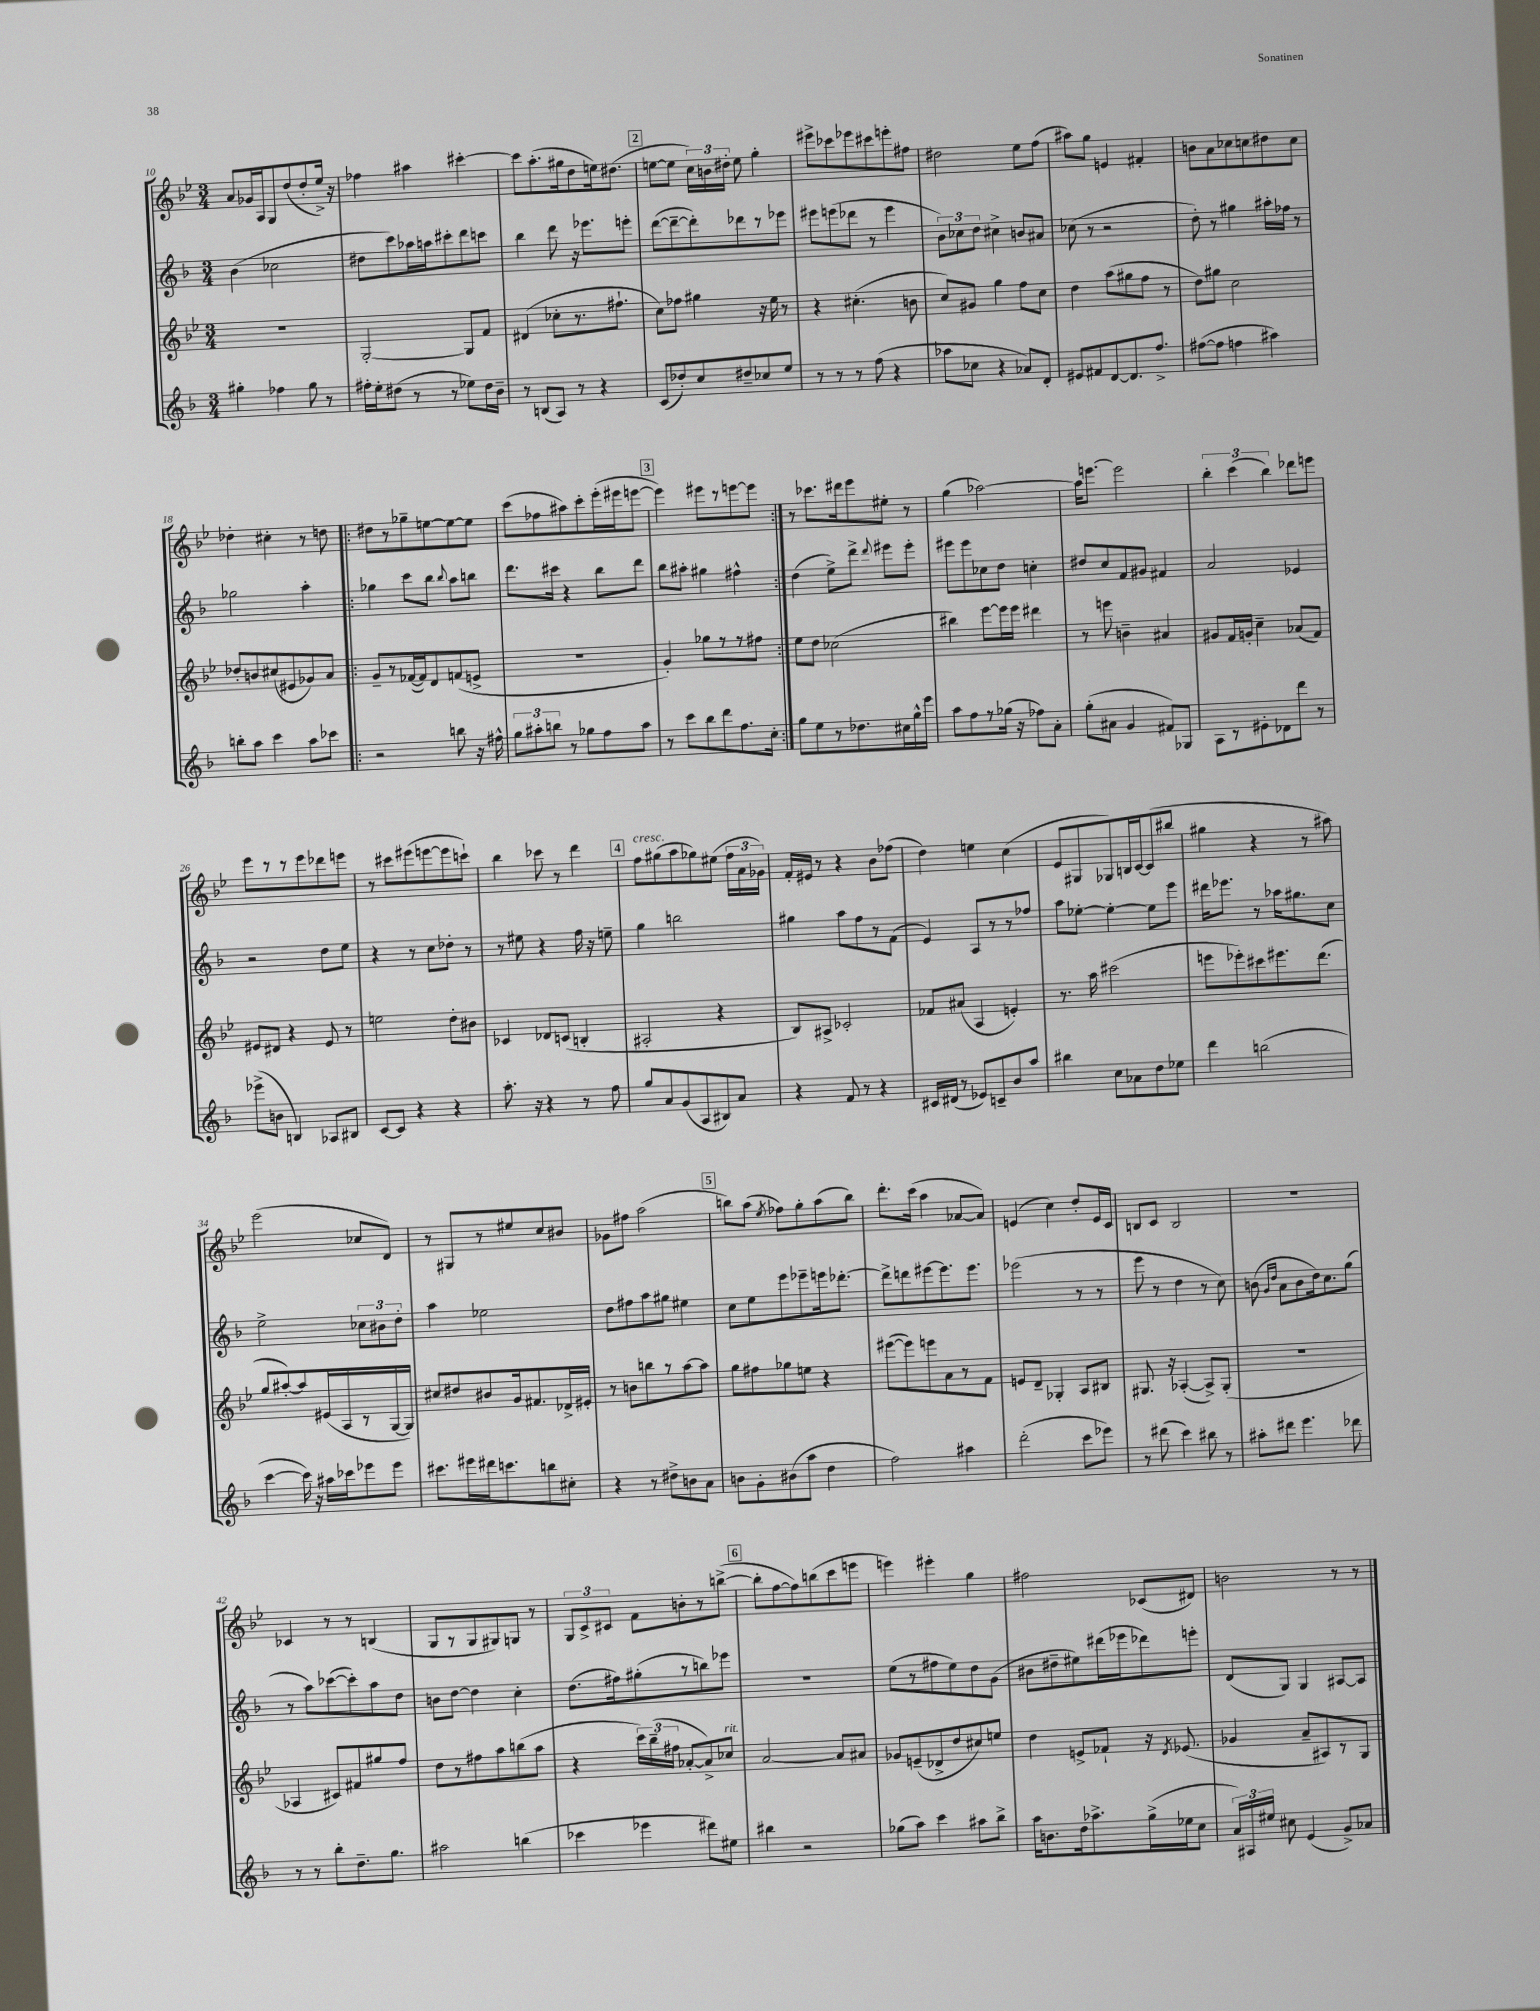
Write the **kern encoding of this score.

**kern	**kern	**kern	**kern
*staff4	*staff3	*staff2	*staff1
*clefG2	*clefG2	*clefG2	*clefG2
*k[b-]	*k[b-e-]	*k[b-]	*k[b-e-]
*M3/4	*M3/4	*M3/4	*M3/4
4gg#'\	2.r	(4b-\	8a/L
.	.	.	16g-/L
.	.	.	16A/J
4ff-\	.	2cc-\	8G/
.	.	.	(8dd/
8gg#\	.	.	8dd'/
8r	.	.	16ee-^/Jk)
.	.	.	16r
=	=	=	=
16ff#'\LL	[2G'/	8dd#\L	4ff-\
16ee'\J	.	.	.
(8dd#\J	.	8ccc\)	.
8r	.	16aa-\L	4aa#\
.	.	16aa\J	.
8r	.	8ccc#'\	.
8ee-\L)	8G/]L	8ddd\	[4ccc#'\
16dd#\L	8f/J	8ccc\J	.
16b-~\JJ	.	.	.
=	=	=	=
8r	(4d#/	4bb-\	8ccc#\]L
(8B/L	.	.	(8.aa'\
8A/J)	8cc-'\L	8ddd\	.
.	.	.	16gg#\k
8r	8.r	16r	8dd\
.	.	8.eee-\L	.
4r	.	.	16ee\k)
.	8.ff#`\J	.	(8.dd#\J
.	.	8eee'\J	.
=	=	=	=
(8c/L	8cc\L)	([8ddd\L	[8ee\L
8dd-'/)	8ff-\J	8ddd~\_	8ee\]J
8cc/	4gg#\	8ddd'\])	24cc\LL)
.	.	.	24b\
.	.	.	24dd#'\JJ
8dd#~/	.	8ddd-\	8ee\
8cc-/	16r	8r	4gg'\
.	16ee-\	.	.
8ee/J	8r	8eee-\J	.
=	=	=	=
8r	4r	8eee#\L	8eee#^\L
8r	.	(8eee\	8ccc-\
8r	(4.cc#'\	8ddd-\J	8eee-\
(8ff\	.	8r	8ccc#\
4r	.	4eee\	8eee'\
.	8b\	.	8ff#\J
=	=	=	=
8aa-\L	8cc/L)	12b-\L)	2dd#\
.	.	12cc-\	.
8cc-\J	8g#/J	.	.
.	.	12dd\J	.
4r	4gg\	4cc#^\	.
8a-/L)	8ff\L	8b/L	8ee-\L
8d'/J	8cc\J	8a#/J	(8ff\J
=	=	=	=
8e#/L	4dd\	(8cc-\	8aa#\L)
8f#/	.	8r	8gg\J
[8d/	(8aa\L	2r	4e/
8.d/]	8gg#\	.	.
.	8ff\J	.	4f#'/
8.ff^/J	.	.	.
.	8r	.	.
=	=	=	=
([8ff#\L	8dd\L)	8dd'\)	8b\L
8ff#\]J	8gg#\J	8r	8a\
4ff\	2cc\	4gg#\	8cc-\
.	.	.	8cc\
4aa#\)	.	16aa#'\LL	8dd#\
.	.	16ff-\JJ	.
.	.	8r	8cc\J
=	=	=	=
8bb'\L	8dd-'/L	2gg-\	4dd-'\
8aa\J	8b/	.	.
4ccc\	(8cc#/	.	4cc#'\
.	8e#/	.	.
8aa\L	8g-/)	4aa'\	8r
8ccc-\J	8a/J	.	8dd\
=!|:	=!|:	=!|:	=!|:
2r	8g~/L	4gg-\	8dd#\L
.	8r	.	8r
.	([16f-/L	8ccc\L	8gg-~\
.	16f-/]J)	.	.
.	8d/	8bb-\J	[8ee\
.	.	8qqbb-/	.
8bb\	(8f/	8aa\L	8ee\_
16r	8e^/J	8bb\J	8ee\]J
16ff#^^\	.	.	.
=	=	=	=
12gg\L	2.r	8.ddd\L	(8ccc\L
12aa#'\	.	.	.
.	.	.	8ff-\
12bb\J	.	.	.
.	.	16ccc#\Jk	.
8r	.	4r	8aa#\)
8gg-\L	.	.	8ccc'\
8ff\	.	8bb-\L	(16eee-'\L
.	.	.	16eee#\J
8aa#\J	.	8ddd\J	[8eee\J
=	=	=	=
8r	4g'/)	8bb-\L	4eee\])
8ccc\L	.	8aa#'\J	.
8bb-\	8gg-\L	4gg#\	8eee#\L
8ddd\	8r	.	8r
8.ff\	8r	4ff#^^\	[8eee\
.	8ff#\J	.	8eee\]J
16cc'\Jk	.	.	.
=:|!	=:|!	=:|!	=:|!
8gg\L	8ee-\L	(4dd\	8r
8ee\	8dd\J	.	8.ccc-\L
8r	(2cc-\	8ee^\L)	.
.	.	.	16ddd#\k
8.dd-\	.	8ddd^\J	8eee-\
.	.	8qqddd/	.
.	.	8eee#\L	8ee#'\J
16cc#\L	.	.	.
16gg^^\	.	8eee#'\J	8r
16eee\JJ	.	.	.
=	=	=	=
8aa\L	4bb#\)	8eee#\L	(4gg\
8ff\	.	8eee#\	.
8r	[8eee-\L	8cc-\	[2aa-\)
(16gg-\Jk	16eee-\]L	8dd\J	.
16r	16eee-\JJ	.	.
8ff-\L)	4ddd#\	4cc'\	.
8a'\J	.	.	.
=	=	=	=
(8gg'\L	8r	8dd#/L	16aa-\]LK
.	.	.	[8.eee\J
8a#\J	8eee\	8cc/	.
4g/	4b~\	8f/	2eee\]
.	.	8g#/J	.
8f#/L)	4a#/	4f#/	.
8G-/J	.	.	.
=	=	=	=
8A\L	8g#/L	2a/	6bb-'\
8r	16f/L	.	.
.	.	.	(6ccc\
.	16g'/JJ	.	.
8e#'\	4cc~\	.	.
.	.	.	6bb-\)
8d-\	.	.	.
8ddd\J	(8a-/L	4e-/	8ddd-\L
8r	8f/J)	.	8eee\J
=	=	=	=
(8eee-^\L	8e#/L	2r	8eee-\L
8b\J	8d#/J	.	8r
4B/)	4r	.	8r
.	.	.	8eee-\
8A-/L	8e#/	8dd\L	8ddd-\
8B#/J	8r	8ee\J	8eee\J
=	=	=	=
[8c/L	2ee\	4r	8r
8c/]J	.	.	8ccc#\L
4r	.	8r	(8eee#\
.	.	8cc\L	[8eee\
4r	8dd'\L	8dd-'\J	8eee\]
.	8b#\J	8r	8ccc`\J)
=	=	=	=
8.aa'\	4c-/	8r	4bb-\
.	.	8ee#\	.
16r	.	.	.
4r	8d-/L	4r	8ccc-\
.	(8c/J	.	8r
8r	4B'/	16ff\	4ddd\
.	.	16r	.
8ff\	.	8ee~\	.
=	=	=	=
8gg/L	2A#'/	4gg\	8ff\L
8a/	.	.	(8gg#\
(8g/	.	2bb\	8aa\
8A/	.	.	8gg-\)
8B#/)	4r	.	(8ee#\J
8a/J	.	.	24ff\LL
.	.	.	24a\
.	.	.	24g-\JJ)
=	=	=	=
4r	8B-/L)	4gg#\	16f'/LL
.	.	.	16e#/JJ
.	8A#^/J	.	8r
8f/	2c-'/	8aa\L	4r
8r	.	8ff\	.
4r	.	8r	8b-\L
.	.	(8f\J	(8ff-\J
=	=	=	=
16c#/LL	8f-/L	4e/)	4dd\)
(16d#/JJ	.	.	.
8r	(8a#/J	.	.
8e-/L)	4A/	8A/L	4ee\
8c~/	.	8r	.
8b-/	4e'/)	8r	(4cc\
8aa/J	.	8ff-/J	.
=	=	=	=
4bb#\	8.r	8aa\L	8e-/L
.	.	[8ee-'\J	8G#/
.	16aa\	.	.
8cc\L	(2ccc#\	4ee-'\_	8G-/)
8a-\	.	.	16B/L
.	.	.	[16c/J
8dd\	.	8ee-\]L	(8c/]
8ee-\J	.	8eee\J	8bb#/J
=	=	=	=
4ddd\	8eee\L	16ddd#\LK	4gg#\
.	.	8.eee-\J	.
.	8eee-'\)	.	.
(2bb\	8ccc#\	8r	4r
.	8.eee#\	16aa-\LK	.
.	.	8.gg#\	.
.	.	.	8r
.	(8.ddd\J	.	.
.	.	8cc\J	8aa#\)
=	=	=	=
[4ccc\	8gg/L	2ee^\	(2eee-\
.	[8aa#'/)	.	.
16ccc\])	8aa#/]	.	.
16r	.	.	.
16aa#\LL	(16e#/L	.	.
16ccc-\J	16A/	.	.
8eee-\	8r	12cc-\L	8cc-/L
.	.	12b#\	.
8eee-\J	[16G/	.	8d/J)
.	.	12dd'\J	.
.	16G/]JJ)	.	.
=	=	=	=
8.ccc#\L	8cc#/L	4aa\	8r
.	8dd#/	.	8G#/L
16eee#\L	.	.	.
16ddd#\J	8b#/	2ee-\	8r
8.ccc\	.	.	.
.	16g/k	.	8ee#/
.	8.f#/	.	.
8bb\	.	.	8cc/
8cc#'\J	16d-^/L	.	8b#/J
.	16e#'/JJ	.	.
=	=	=	=
4r	8r	8dd\L	8g-\L
.	8b\L	8ff#\	8ff#\J
8r	8bb\	8aa\	(2aa\
8dd#^\L	8r	8gg#\J	.
8b\	[8aa\	4ee#\	.
8a\J	8aa\]J	.	.
=	=	=	=
8b\L	8gg\L	8cc\L	8bb\L)
8g'\	8ff#\	8ee\	(8aa\J
.	.	.	8qee-/
(8b#\	8gg-\	8eee\	8ff-\L)
8aa\J	8ee\J	8eee-~\	8gg'\
4dd\	4r	16eee\k	(8aa\
.	.	[8.ddd-'\J	.
.	.	.	8bb\J)
=	=	=	=
2ff\)	([8eee#\L	8ddd-^\]L	8.ddd'\L
.	8eee#\])	8ddd\	.
.	.	.	(16ccc\Jk
.	8eee\	[8eee#\	4aa\
.	8a\	8.eee#\]	.
4aa#\	8r	.	[8a-/L
.	.	8.eee#\J	.
.	8f\J	.	8a-/]J)
=	=	=	=
(2ddd'\	8e/L	(2eee-\	(4e/
.	8d~/J	.	.
.	4G-'/	.	4cc\)
8ccc\L	8A/L	8r	8dd'/L
8eee-\J)	8B#/J	8r	16e/L
.	.	.	16c/JJ
=	=	=	=
8r	8.G#/	8eee\	8B/L
(8ddd#\	.	8r	8c/J
.	16r	.	.
4ccc\)	([4A-'/	4dd\	2B/
8bb#\	8A-^/]L)	8r	.
8r	(8G#'/J	8cc\)	.
=	=	=	=
8aa#'\L	2.r	(8b\	2.r
.	.	16qqg/LL	.
.	.	16qqdd/JJ	.
8ddd#\J	.	8a\L	.
4.eee\	.	8b\	.
.	.	16dd\k)	.
.	.	8.cc\	.
8ddd-\	.	(8gg\J	.
=	=	=	=
8r	4A-/	8r	4c-/
8r	.	8aa\L)	.
8bb-'\L	8c#/L)	([8ccc-\	8r
8.dd~\	8f#/	8ccc-'\])	8r
.	8gg#/	8aa\	(4B/
8.gg\J	.	.	.
.	8ff/J	8dd\J	.
=	=	=	=
2aa#\	8dd\L	8b\L	8G/L
.	8r	[8dd\J	8r
.	8ff#\	4dd\]	8G/
.	8aa\	.	8G#/)
(4bb\	(8bb\	4cc'\	8G/J
.	8aa\J	.	8r
=	=	=	=
4ccc-\	4r	(8.dd\L	12G/L
.	.	.	12c^/
.	.	.	12c#/J
.	.	16ff#\k)	.
4eee-\	24ccc\LL)	(8gg#'\	8f\L
.	(24bb-~\	.	.
.	24ff#\JJ	.	.
.	[8a-'/L	8r	8b'\
8ddd#\L)	8a-^/])	8bb\)	8r
8ee#\J	8cc-/J	8eee-\J	([8bb^\J
=	=	=	=
4bb#\	[2a/	2.r	8bb'\]L
.	.	.	[8ff\
2r	.	.	8ff\])
.	.	.	(8bb\
.	8a/]L	.	8ccc\
.	8a#/J	.	8eee\J
=	=	=	=
(8gg-\L	8g-/L	(8ee\L	4eee\)
8aa\J)	(8e~/	8r	.
4ccc\	8d-^/	8ff#\	4eee#'\
.	8dd/	8ee\)	.
8aa#\L	8cc#/)	8dd\	4gg\
8bb-^\J	8ee/J	(8g\J	.
=	=	=	=
16aa\LK	4dd\	8b#\L	2ff#\
8.b\	.	.	.
.	.	8dd#~\	.
16dd\k	8e^/L	8ee#\)	.
8.aa-^\	.	.	.
.	8f-`/J	(16ddd#\L	.
.	.	16eee-\J	.
(16gg^\L	16r	8ddd-\)	(8c-/L
.	8qd/	.	.
16ee-\J	(8.e-/	.	.
8cc\J	.	8eee'\J	8d#/J)
=	=	=	=
24a/LL)	4g-/	(8d/L	2b\
24A#/	.	.	.
24ee#/JJ	.	.	.
8cc#\	.	8G/J)	.
(4e/	8a~/L	4G/	.
.	8A#/)	.	.
8g^/L)	8r	[8A#/L	8r
8a-/J	8G/J	8A#/]J	8r
==	==	==	==
*-	*-	*-	*-
